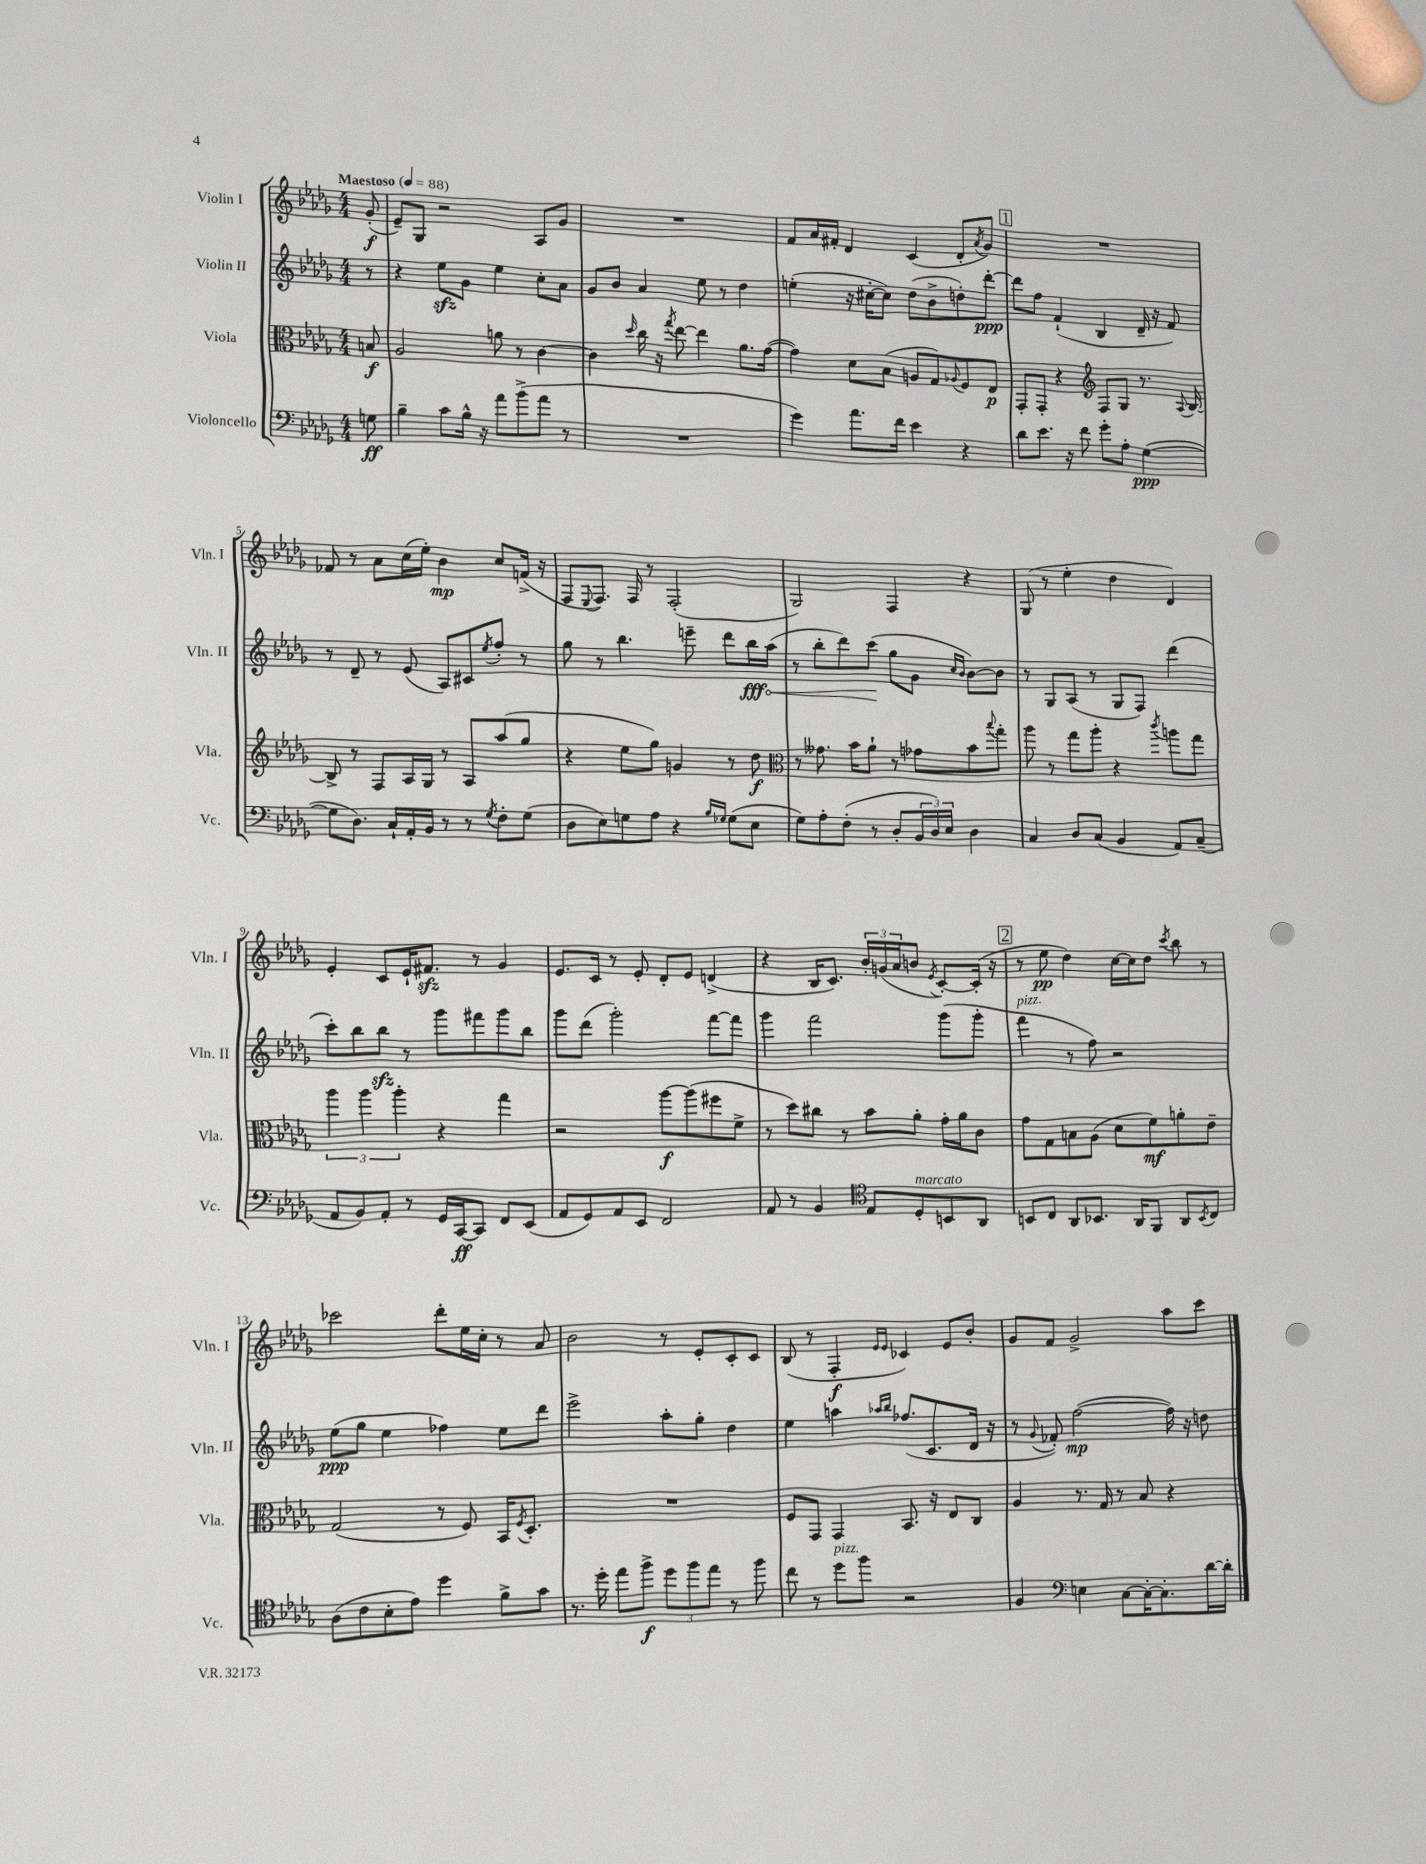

**kern	**kern	**kern	**kern
*staff4	*staff3	*staff2	*staff1
*clefF4	*clefC3	*clefG2	*clefG2
*k[b-e-a-d-g-]	*k[b-e-a-d-g-]	*k[b-e-a-d-g-]	*k[b-e-a-d-g-]
*M4/4	*M4/4	*M4/4	*M4/4
*MM88	*MM88	*MM88	*MM88
8G\	8B/	8r	(8g-'/
=	=	=	=
4B-~\	2A-/	4r	8e-~/L)
.	.	.	8G-/J
8c\L	.	8ee-\L	2r
16B-^^\Jk	.	8g-\J	.
16r	.	.	.
8a-\L	8a\	4ee-\	.
(8b-^\	8r	.	.
8a-\J	[4c\	8cc'\L	8A-/L
8r	.	8a-\J	8g-/J
=	=	=	=
1r	4c\]	8g-/L	1r
.	.	8b-/J	.
.	16qqdd-/	.	.
.	16cc\	4a-/	.
.	16r	.	.
.	8qgg-/	.	.
.	[8ee-\	.	.
.	4ee-\]	8ee-\	.
.	.	8r	.
.	8.a-\L	4dd-\	.
.	([16g-\Jk	.	.
=	=	=	=
4g-\)	4g-\])	(4ee'\	8f/L
.	.	.	16a-/L
.	.	.	16f#'/JJ
8.a-\L	8d-\L	16r	4d-/
.	.	[16cc#'\LK	.
.	(8B-\J	8cc#\]J)	.
16f\Jk	.	.	.
4e-\	8A/L	(8dd-\L	(4c/
.	8G-/)	8b-^\	.
.	8qqA-/	.	.
4r	8F/	8dd'\)	8d-'/L
.	.	.	8qa-/
.	8E-/J	[8ddd-'\J	8g-/J)
=	=	=	=
8d-\L	8GG-'/L	8ddd-\]L	1r
8.e-\J	8GG-'/J	8ff\J	.
.	4r	(4f`/	.
16r	.	.	.
8f\	.	.	.
*	*clefG2	*	*
8g-'\L	8F/L	4B-/	.
8A-'\J	8G-/J	.	.
([4G-\	8.r	16d-~/	.
.	.	16r	.
.	.	8f/)	.
.	8qqA-/	.	.
.	[16B-/	.	.
=	=	=	=
8G-\]L	8B-^/]	8r	8f-/
8.D-\J)	8r	8d-~/	8r
.	8F/L	8r	8a-\L
16C`/LL	.	.	.
16AA-'/	16A-/L	(8e-/	(16cc\L
16BB-/JJ	16G-/JJ	.	16ee-'\JJ)
8r	8r	8A-/L)	4b-\
8r	8A-/L	8c#/	.
8qG-/	.	8qee-/	.
8F'\L	(8aa-/	8ff'/J	8cc/L
(8G-\J	8gg-/J	8r	(16f^/Jk
.	.	.	16r
=	=	=	=
8D-\L	4r	8gg-\	8F/L
.	.	.	8qqE-/
8E-\)	.	8r	8.F/J)
8G\	8ee-\L	4.bb-\	.
.	.	.	16F/
8A-\J	8gg-\J)	.	8r
4r	4g/	.	(2F'/
.	.	8eee~\	.
16qqB-/LL	.	.	.
16qqG-/JJ	.	.	.
(8G-\L	8r	8ddd-\L	.
8E-\J	8dd-\	16bb-\L	.
.	.	(16aa-\JJ	.
=	=	=	=
*	*clefC3	*	*
8G-\L)	8r	8r	2G-/)
8A-'\	8.g--\	8bb-'\L	.
(8F'\J	.	8ddd-\)	.
.	16b-\LK	.	.
8r	8a-`\J	(8ccc\J	.
8D-'/L	8r	8gg-\L	4F/
24BB-/L	8g-\L	8g-\J	.
24D-/)	.	.	.
24E-/JJ	.	.	.
.	.	16qqcc/LL	.
.	.	16qqb-/JJ	.
4D-\	8b-\	[8b-\L)	4r
.	8qqbb-/	.	.
.	8gg-'\J	8b-\]J	.
=	=	=	=
4C/	8aa-\	8r	(8G-/
.	8r	8G-/L	8r
8D-/L	8gg-\L	(8A-/J	4ee-'\
(8C/J	8aa-'\J	8r	.
4BB-/	4r	8G-/L	4dd-\
.	.	8F/J)	.
.	8qccc/	.	.
8AA-/L)	8aa\L	(4ddd-\	4d-/)
(8C~/J	8gg-\J	.	.
=	=	=	=
8AA-/L	6aa-\	8ccc'\L)	4e-'/
8BB-/)	.	8bb-\	.
.	6aa-\	.	.
8AA-'/J	.	8bb-\J	8c/L
.	6aa-'\	.	.
8r	.	8r	16e-`/K
.	.	.	8.f#/J
16GG-/LL	4r	8ggg-\L	.
[16CC/J	.	.	.
8CC/]J	.	8fff#\	8r
8FF/L	4gg-\	8ggg-\	4g-/
(8EE-/J	.	8bb-\J	.
=	=	=	=
8AA-/L	2r	8ggg-\L	8.e-/L
8GG-/)	.	(8ddd-\J	.
.	.	.	16c/Jk
8AA-/	.	2ggg-'\)	8r
8EE-/J	.	.	8e-'/
2FF/	[8aa-\L	.	8d-'/L
.	(8aa-\]	.	8e-/J
.	8ff#\	[8fff\L	(4d^/
.	8f^\J	8fff\]J	.
=	=	=	=
8AA-/	8r	4ggg-\	4r
8r	8dd-\L)	.	.
4BB-/	8cc#\J	2fff\	16B-/LK
.	.	.	8.c/J)
.	8r	.	.
*clefC4	*	*	*
8E-/L	8b-\L	.	24b-'/LL
.	.	.	(24g/
.	.	.	24a-/J
8D-'/	8a-'\J	.	8b/J
.	.	.	8qe-/
8BB/	16g-'\LL	(8ggg-\L	[8c'/L)
.	16a-\J	.	.
8AA-/J	8c\J	8ggg-'\J	(16c'/]Jk
.	.	.	16r
=	=	=	=
8BB/L	8g-\L	4fff\	8r
8C/J	8G-\	.	8ee-\
8AA-/L	8B\	8r	4dd-\)
8.BB-/J	(8A-\J	8ff\)	.
.	8d-\L	2r	[16cc\LL
16AA-/LK	.	.	16cc\]J
8FF/J	8f\)	.	8dd-\J
.	.	.	8qccc/
8AA-/L	8a'\	.	8bb-\
8qBB-/	.	.	.
8C/J	8e-~\J	.	8r
=	=	=	=
(8A-\L	(2G-/	(8ee-\L	2ccc-\
8c\	.	8gg-\J	.
8B-'\	.	4ee-\	.
8e-\J)	.	.	.
4dd-\	8r	4ff-\)	8ddd-'\L
.	8F/)	.	16ee-\L
.	.	.	16cc'\JJ
8f^\L	16BB-/LK	8ee-\L	8r
.	8qF/	.	.
.	8.D-'/J	.	.
8g-\J	.	8ddd-\J	8a-/
=	=	=	=
8.r	1r	2eee-^\	2b-\
16dd-'\	.	.	.
8ee-\L	.	.	.
8ff^\J	.	.	.
12dd-\L	.	8aa-'\L	8r
12ff\	.	.	.
.	.	8gg-'\J	8e-'/L
12ee-\J	.	.	.
8r	.	4dd-\	8c'/
8ff\	.	.	8c/J
=	=	=	=
8cc\	8F/L	4ee-\	(8B-/
8r	8GG-/J	.	8r
8dd-\L	4GG-/	4aa\	4F'/
8ff\J	.	.	.
.	.	16qqaa-/LL	16qqe-/LL
.	.	16qqbb-/JJ	16qqe-/JJ
2r	8.BB-/	(8.ff-/L	4c-/)
.	16r	8.c/	.
.	8E-/L	.	8e-/L
.	8C/J	16d-/Jk	8b-'/J
.	.	16r	.
=	=	=	=
4F/	4A-/	8r	8g-/L
.	.	8qqg-/	.
.	.	8f-'/)	8f/J
*clefF4	*	*	*
4E\	8.r	([2ff\	2g-^/
.	16G-/	.	.
[8C\L	8r	.	.
16C'\_K	8B-/	.	.
8.C'\]	.	.	.
.	4r	16ff\])	8aa-\L
.	.	16r	.
[16d-\L	.	8dd\	8ccc\J
16d-'\]JJ	.	.	.
==	==	==	==
*-	*-	*-	*-
